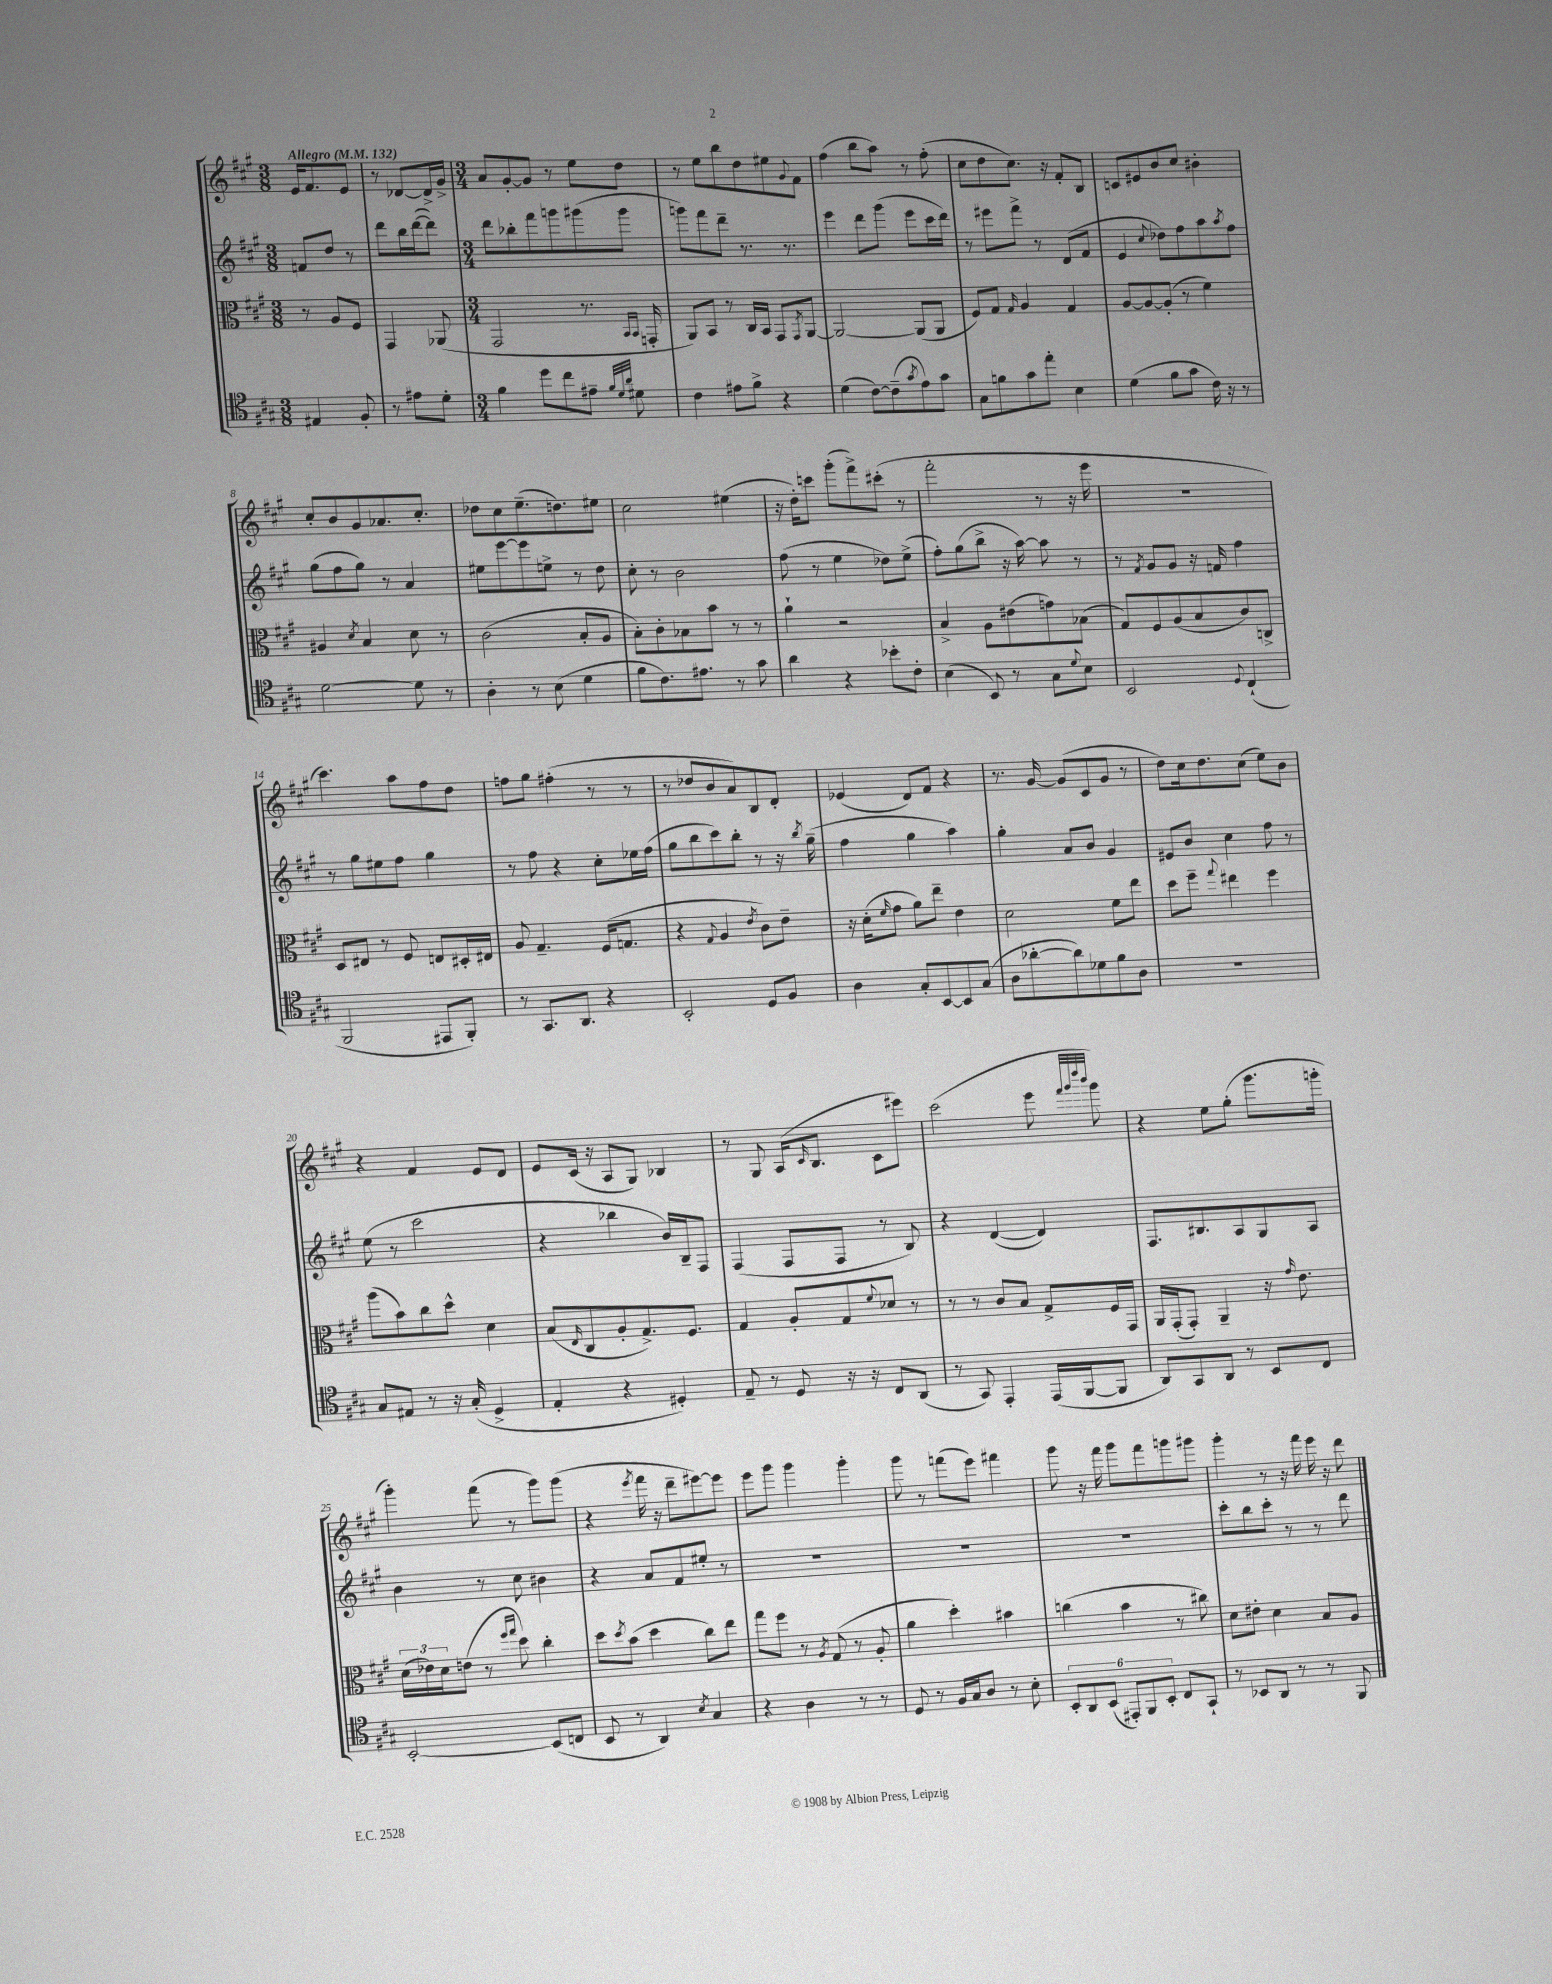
<<
\new StaffGroup <<
\new Staff = "s0" {
    \clef treble \key a \major \numericTimeSignature \time 3/8 \tempo "Allegro" 4 = 132
    e'16 fis'8. e'8 |
    r8 des'8~ des'16-> gis'16-> |
    \numericTimeSignature \time 3/4 a'8 gis'8~-. gis'8 r8 e''8 d''8 |
    r8 e''8 b''8 d''8 eis''8 \appoggiatura { gis'8 } fis'8 |
    fis''4( b''8 a''8) r8 fis''8-.( |
    cis''8 d''8 cis''8.) r16 fis'8-. b8 |
    c'8 eis'8 b'8 cis''8 bis'4-. |
    cis''8-. b'8 gis'8 aes'8. cis''8.-. |
    des''8 cis''8 e''8.--( d''8.) eis''8 |
    cis''2 eis''4( |
    r16 d''16-.) c'''8 gis'''8-.( fis'''8->) cis'''8-.( r8 |
    fis'''2-. r8 r16 e'''16 |
    R2. |
    cis'''4.) a''8 fis''8 d''8 |
    f''8 gis''8 fis''4-.( r8 r8 |
    r8 des''8 b'8 a'8) b8 d'8-. |
    ees'4( d'8) fis'8 r4 |
    r8. gis'16~ gis'8( cis'8 gis'8 r8 |
    d''8) cis''16 d''8. cis''8( e''8) b'8 |
    r4 fis'4 e'8 d'8 |
    e'8 cis'16( r16 a8 gis8) bes4 |
    r8 gis8 a16( \grace { cis'16 } b8. cis'8 eis'''8) |
    cis'''2( e'''8 \grace { fis'''32 gis'''32 d''''32 b'''32 } gis'''8) |
    r4 e''8 gis''8-.( gis'''8. g'''16-. |
    gis'''4-.) fis'''8( r8 gis'''8) gis'''8( |
    r4 \acciaccatura { e'''8 } fis'''16 r16 d'''8-- eis'''8~) eis'''8 |
    e'''8 gis'''8 gis'''4 gis'''4-. |
    gis'''8 r8 f'''8( e'''8) fis'''4 |
    gis'''8 r16 fis'''16 gis'''8 fis'''8 g'''8 gis'''8 |
    gis'''4-. r8 r16 fis'''16 e'''16 r16 d'''8 \bar "|." |
}
\new Staff = "s1" {
    \clef treble \key a \major \numericTimeSignature \time 3/8
    f'8 d''8 r8 |
    d'''8 b''16 d'''16~( d'''8) |
    \numericTimeSignature \time 3/4 d'''8 bes''8-. fis'''8 g'''8 gis'''8( gis'''8 |
    g'''8) fis'''8 d'''8-- r8. r8. |
    e'''4 d'''8 gis'''8( e'''8 cis'''16 d'''16) |
    r8 eis'''8 fis'''8-> r8 d'8( fis'8 |
    e'4 \appoggiatura { cis''8 } des''8) fis''8 a''8 \acciaccatura { a''8 } fis''8 |
    gis''8( fis''8 gis''8) r8 a'4 |
    eis''8 e'''8~ e'''8 e''8-> r8 d''8 |
    cis''8-. r8 b'2 |
    fis''8( r8 e''4 des''8) e''8->( |
    fis''8-.) gis''8( b''8-> r16 a''16~) a''8 r8 |
    r8 \acciaccatura { fis'8 } gis'8 gis'8 r16 f'16 fis''4 |
    r8 gis''8 eis''8 fis''8 gis''4 |
    r8 fis''8 r4 cis''8-. ees''16 fis''16( |
    gis''8 b''8 cis'''8) b''8-. r8 r16 \acciaccatura { b''8 } gis''16--( |
    fis''4 gis''4 a''4) |
    gis''4-. a'8 b'8 gis'4 |
    eis'8 b'8 cis''4 fis''8 r8 |
    e''8( r8 cis'''2 |
    r4 bes''4 b'16) b16-- fis8 |
    fis4( fis8 fis8 r8 b8) |
    r4 d'4~( d'4) |
    fis8. bis8. a8 gis8 a8 |
    b'4 r8 cis''8 bis'4 |
    r4 a'8 fis'8 eis''8-. r8 |
    R2. |
    R2. |
    R2. |
    cis'''8-. b''8 cis'''8-. r8 r8 d'''8 \bar "|." |
}
\new Staff = "s2" {
    \clef alto \key a \major \numericTimeSignature \time 3/8
    r8 a8 fis8 |
    gis,4 aes,8( |
    \numericTimeSignature \time 3/4 gis,2 r8. \grace { b,16 b,16 } g,16-. |
    a,8) b,8 r8 cis16 b,16 gis,8 \acciaccatura { gis,8 } a,8~ |
    a,2~ a,8( a,8 |
    fis8) gis8 \grace { gis16 } a4 gis4 |
    a8~ a8~ a8-.( r8 fis'4) |
    ais4 \acciaccatura { d'8 } b4 d'8 r8 |
    cis'2( b8-. a8 |
    b8-.) cis'8-. bes8 b'8 r8 r8 |
    a'4-! r2 |
    b4-> a8 eis'8( g'8) bes8( |
    gis8) fis8 a8( b8 cis'8) c8-> |
    d8 eis8 r8 fis8 e8 dis16-. eis16 |
    a8 gis4.-- fis16( g8. |
    r4 \appoggiatura { gis8 } a4 \acciaccatura { e'8 } cis'8) e'8-- |
    r16 d'16-.( \grace { fis'16 } gis'8 a'8) e''8-- e'4 |
    d'2 fis'8 e''8 |
    d''8 fis''8-- \appoggiatura { gis''8 } eis''4 fis''4 |
    a''8( b'8) cis''8 d''8-^ d'4 |
    b8( \grace { e16 } cis8 a8-. gis8.->) fis8. |
    gis4 a8-. gis8 \appoggiatura { fis'8 } des'8 r8 |
    r8 r8 cis'8 b8 gis8-> fis16 gis,16 |
    a,16 gis,16-.( gis,8-.) a,4-- r16 \grace { gis'16 } e'8. |
    \tuplet 3/2 { d'16( ees'16) d'16 } e'8( r8 \grace { fis''16 gis''16 } d''8) cis''4-. |
    d''8 \acciaccatura { d''8 } b'8( d''4 cis''8) e''8 |
    gis''8 fis''8 r8 \acciaccatura { a8 } gis8( r8 a8-. |
    a'4 d''4-.) bis'4 |
    c''4( b'4 r8 cis''8) |
    d'8 eis'8-. d'4 b8 a8 \bar "|." |
}
\new Staff = "s3" {
    \clef tenor \key a \major \numericTimeSignature \time 3/8
    eis4 fis8-. |
    r8 eis'8 d'8-. |
    \numericTimeSignature \time 3/4 fis'4 d''8 cis''8 eis'8-- \grace { fis'32 d'32 a'32 } dis'8 |
    cis'4 eis'8 fis'8-> r4 |
    d'4( cis'8~) cis'8--( \acciaccatura { gis'8 } e'8) gis'8 |
    gis8 f'8 gis'8 e''8-. b4 |
    d'4( fis'8 gis'8 cis'16) r16 r8 |
    d'2~ d'8 r8 |
    a4-. r8 b8( d'4 |
    fis'8 cis'8.) eis'8. r8 gis'8 |
    a'4 r4 bes'8-. cis'8-. |
    b4( b,8) r8 gis8 \appoggiatura { d'8 } b8 |
    b,2 \appoggiatura { d8 } cis4-!( |
    fis,2 eis,8 fis,8-.) |
    r8 gis,8. a,8. r4 |
    b,2-. d8 fis8 |
    a4 gis8-. b,8~ b,8 gis8( |
    a8 aes'8~-. aes'8) des'8 fis'8 a8 |
    R2. |
    gis8 eis8 r8 r16 gis16-.( d4-> |
    e4-. r4 dis4-.) |
    e8-- r8 d8 r16 r16 cis8 a,8( |
    r8 gis,8) e,4-. e,16( fis,16~ fis,8 |
    a,8) gis,8 a,8 r8 b,8 cis8 |
    b,2~-. b,8( c8 |
    b,8 r8 a,4) \acciaccatura { b8 } gis4 |
    r4 a4 r8 r8 |
    d8 r8 fis16 gis16 a8 r8 b8-. |
    \tuplet 6/4 { b,8-. a,8 b,8( eis,8-.) fis,8 b,8-. } cis8 gis,8-! |
    r8 bes,8 a,8 r8 r8 fis,8 \bar "|." |
}
>>
>>
